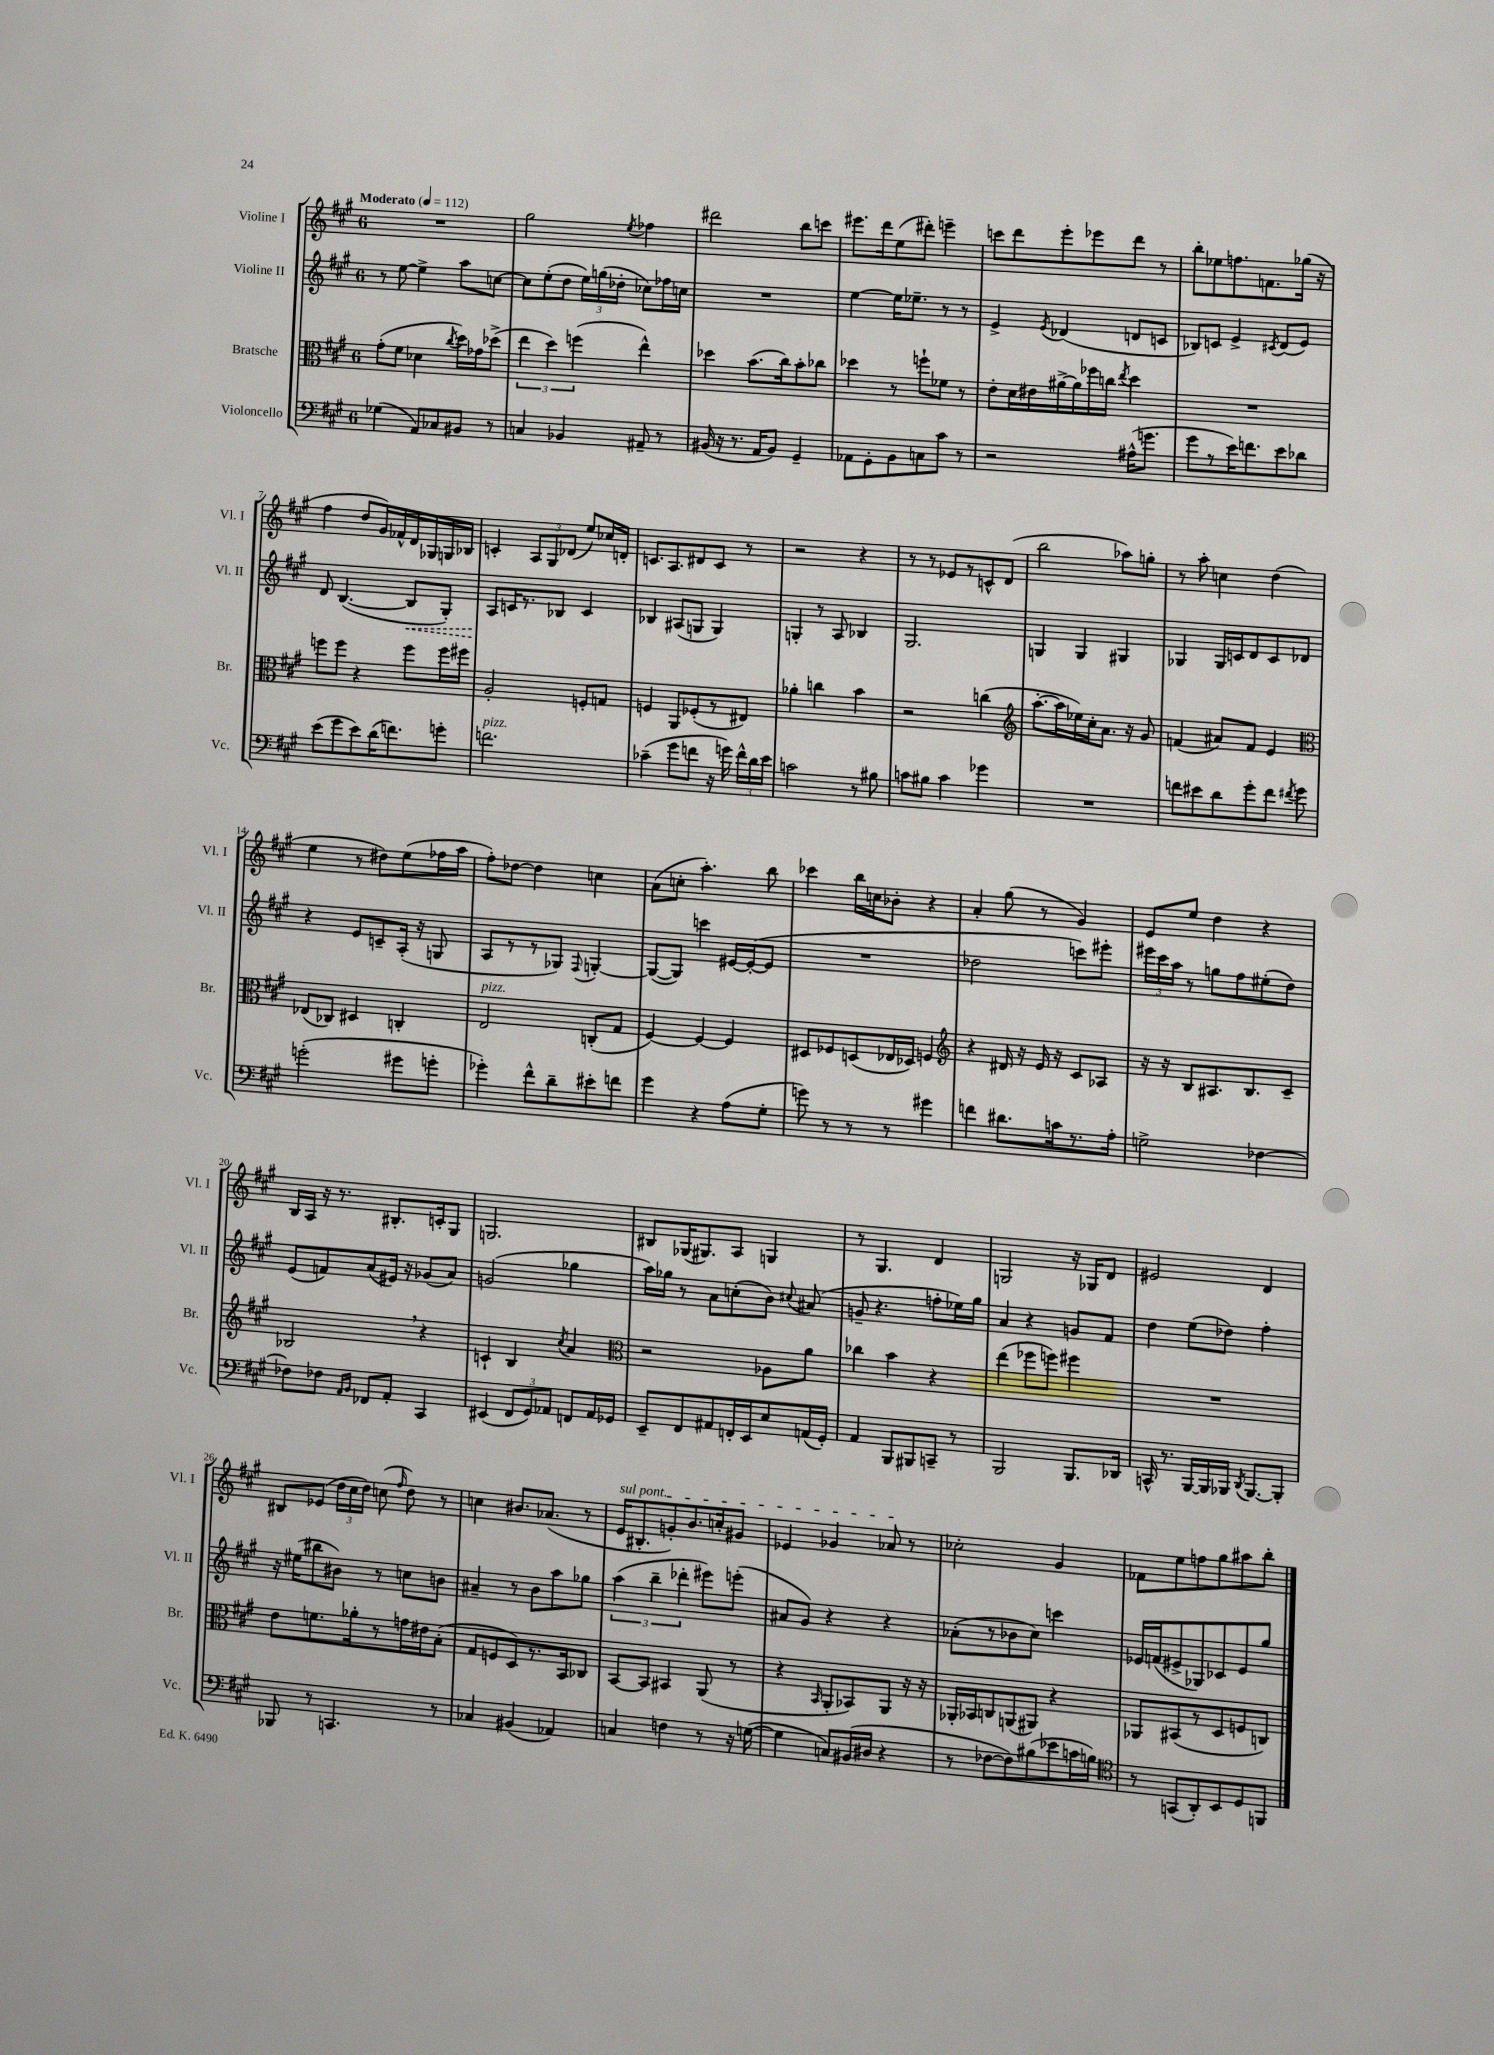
<<
\new StaffGroup <<
\new Staff = "s0" \with { instrumentName = "Violine I" shortInstrumentName = "Vl. I" } {
    \clef treble \key a \major \once \override Staff.TimeSignature.style = #'single-digit \time 6/8 \tempo "Moderato" 4 = 112
    \autoBeamOff R2. |
    gis''2 \acciaccatura { e''8 } fes''4 |
    dis'''2 b''8[ c'''8] |
    eis'''8.[ d'''16 e''8( dis'''8]-.) e'''4-- |
    c'''8[ d'''8 e'''8-. ees'''8 d'''8] r8 |
    b''8[-. ees''8 f''8. f'8. ges''16]( r16 |
    fis''4 d''8[ gis'16) fes'16-^ d'16 ges16 g16 bes16] |
    c'4-. \tuplet 3/2 { a8[ gis8 des'8]( } e''8[) ces''16 d'16]-. |
    c'8.[ a8. dis'8 c'8] r8 |
    r2 r4 |
    r8 r8 ees'8[ r8 c'8-^ d'8]( |
    b''2 aes''8[) g''8]-. |
    r8 a''8-. c''4 d''4( |
    e''4 r8 dis''8[) e''8( fes''16 a''16] |
    fis''8[-.) des''8]~ des''4 c''4 |
    a'8[( c''8]-. a''4.-.) b''8 |
    ces'''4 b''16[ c''16 bes'8]-. r4 |
    a'4-. gis''8( r8 gis'4) |
    e'8[ e''8] d''4 r4 |
    b16[ a16] r16 r8. bis8.[-. c'16-. gis8] |
    g2. |
    bis8[ ges16( gis8.) a8] g4 |
    r8 gis4. d'4 |
    g2 r16 ges16[ d'8] |
    eis'2 d'4 |
    bis8[ ees'8]( \tuplet 3/2 { d''16[ cis''16 d''16]) } c''8( \grace { fis''16 } d''8) r8 |
    c''4 bis'8.[ aes'8.]( r8 |
    \once \override TextSpanner.bound-details.left.text = \markup { \italic "sul pont." } e'16[\startTextSpan bis8.-. g'8-.) b'8. c''16-. gis'8] |
    ees'4 ges'4 aes'8\stopTextSpan r8 |
    ces''2-. gis'4 |
    fes'8[ e''8 f''8 gis''8 ais''8 b''8]-. \bar "|." |
}
\new Staff = "s1" \with { instrumentName = "Violine II" shortInstrumentName = "Vl. II" } {
    \clef treble \key a \major \once \override Staff.TimeSignature.style = #'single-digit \time 6/8
    \autoBeamOff r8 e''8~ e''4-> a''8[ c''8]~ |
    c''8[ e''8-.( d''8] \tuplet 3/2 { e''16[) g''16( des''16]-. } ces''8[) fes''16 c''16] |
    R2. |
    e''4~ e''16[ ees''8.]-- r8 r8 |
    e'4-> \acciaccatura { e'8 } des'4( d'8[ c'8] |
    bes8[) c'8] e'4-> \acciaccatura { cis'8 } d'8[( e'8]) |
    d'8 b4.~( \once \override Hairpin.style = #'dashed-line b8[\< gis8]-.) |
    a8[\! c'16 r8. bes8] c'4 |
    bes4 ais8[( g8] g4) |
    g4-. r8 a8 bes4 |
    gis2. |
    g4 g4 gis4 |
    ges4 ges16[ c'16 d'8 c'8 des'8] |
    r4 e'8[ c'8-- a16]-.( r16 g8 |
    a8[ r8 r8 ges8]) \appoggiatura { fis8 } g4~-. |
    g8[~( g8]) c'''4 eis'16[~ eis'16~-.( eis'8] |
    R2. |
    des''2 c'''8[) eis'''8]-. |
    \tuplet 3/2 { eis'''16[ cis'''16 a''16] } r8 g''8[ fis''8 eis''8-.( d''8]) |
    e'8[( f'8) a'8( eis'16]) r16 ges'8[( a'8]) |
    g'2( ges''4 |
    a''16[) ges''16] r8 a'8[ c''8-.( b'8]) \appoggiatura { cis''8 } ais'8( |
    g'8-- r4. f''8[-. ees''16) gis''16] |
    a'4 r4 g'8[ fis'8] |
    d''4 e''8[( des''8]) fis''4-. |
    r16 eis''16[( bis''8 bis'8]) r8 c''8[ b'8] |
    ais'4-- r8 b'8[ a''8 ges''8] |
    \tuplet 3/2 { a''4( b''4-- des'''4-. } eis'''8[) e'''8]-.( |
    ais'8[ gis'8]) r4 r4 |
    aes'8[-.( r8 bes'8 cis''8]) c'''4 |
    ees'16[ f'16( eis'8-> ges8) ces'8 eis'8 gis''8] \bar "|." |
}
\new Staff = "s2" \with { instrumentName = "Bratsche" shortInstrumentName = "Br." } {
    \clef alto \key a \major \once \override Staff.TimeSignature.style = #'single-digit \time 6/8
    \autoBeamOff gis'8[-.( fis'8] des'4 \acciaccatura { cis''8 } d''16[) ges'16 des''8]->( |
    \tuplet 3/2 { e''4 d''4) f''4( } e''4-^) |
    des''4 b'8.[( cis''16) b'8-. ces''8] |
    des''4 r8 f''8[-! fes'8] r8 |
    e'8[-. d'16 eis'16 ais'16~-> ais'16 fes''16 c''16] \acciaccatura { e''8 } d''4 |
    R2. |
    f''8[ f''8] r4 f''8[ f''16 fis''16] |
    a2-. f8[-. g8] |
    f4 a,8[ fes8-.( r8 eis8]) |
    aes'4-. c''4 b'4 |
    r2 c''4( |
    \clef treble a''8.[~-. a''16 ees''16) cis''16-. a'8.] r16 gis'8 |
    f'4( ais'8[) f'8] e'4 |
    \clef alto ees8[( ces8]) dis4 c4-. |
    e2^\markup { \italic "pizz." } c8[-.( gis8] |
    fis4~) fis4~ fis4 |
    dis8[ fes8 d8( ees16 des16]) f4 |
    \clef treble r4 dis'16 r16 e'16 r16 cis'8[ aes8] |
    r16 r16 b8[ ais8. b8. cis'8]-- |
    bes2 \breathe r4 |
    c'4-! b4 \acciaccatura { cis''8 } a'4 |
    \clef alto r2 aes8[ a'8] |
    ces''4 b'4 r4 |
    e''4( fes''8[ f''8]) fis''4 |
    R2. |
    e'8[ f'8. aes'16-. r8 g'16 eis'16 b8]-.( |
    gis8[ f8 d8) r8. b,16 ces8] |
    b,8[~ b,8] bis,4 a,8( r8 |
    r4 \grace { b,16 } a,8[-. bes,8) a,8] r16 r16 |
    aes,16[-. bes,16 c8 a,8( ais,8]) r4 |
    aes,8[ bis,8( r8 d8 f8 c8]) \bar "|." |
}
\new Staff = "s3" \with { instrumentName = "Violoncello" shortInstrumentName = "Vc." } {
    \clef bass \key a \major \once \override Staff.TimeSignature.style = #'single-digit \time 6/8
    \autoBeamOff ges4( a,8[) ces8 bis,8] r8 |
    c4 bes,4 ais,8-- r8 |
    bis,16( r16 r8. a,16[ bis,8]) gis,4-- |
    aes,8[ gis,8-. b,8 c8 cis'8] r8 |
    r2 ais16[-^( g'8.] |
    gis'8[ r8 e'16) f'8. e'8 des'8] |
    e'8[( gis'8 e'8) d'16( f'8.) g'8]-. |
    f'2.^\markup { \italic "pizz." } |
    ces'4--( gis'8[ f'8] r16 g'16) \tuplet 3/2 { f'16[-^ d'16 e'16] } |
    c'2 r8 bis8 |
    c'8[ bis8] c'4 ges'4 |
    R2. |
    f'8[ eis'8 d'8 gis'8-. f'8] \acciaccatura { fis'8 } gis'8 |
    g'2-.( gis'8[ g'8]-. |
    ges'4-.) fis'8[-^ d'8-- eis'8-. f'8] |
    gis'4 r4 a8[( gis8]-. |
    g'8) r8 r8 r8 gis'4 |
    f'4 dis'8.[ c'16 r8. a16]-. |
    g2-> fes4~ |
    fes8[ fes8] \grace { a,16[ b,16] } fes,8[ a,8]-. cis,4 |
    eis,4( \tuplet 3/2 { fis,8[ gis,8) aes,8] } f,8[ aes,16 ges,16] |
    e,8[-- fis,8 ais,8 f,16-. e,16 e8 a,16( gis,16]-.) |
    a,4 b,,8[ bis,,8 c,8]-- r8 |
    b,,2 b,,8.[ des,16] |
    c,16-^ r8. b,,16[~ b,,16 bes,,16] \acciaccatura { d,8 } bes,,8.[~ bes,,8]-. |
    bes,,8 r8 c,4. r8 |
    ces4 bis,4( aes,4) |
    c4 f4 r8 r16 g16~( |
    g4 c8[) bis,16( dis16] r4 |
    r8 fes8[~ fes8) bis8( ees'8 c'16 b16]) |
    \clef tenor r8 g,8[( a,8-.) b,8 d8 f,8] \bar "|." |
}
>>
>>
